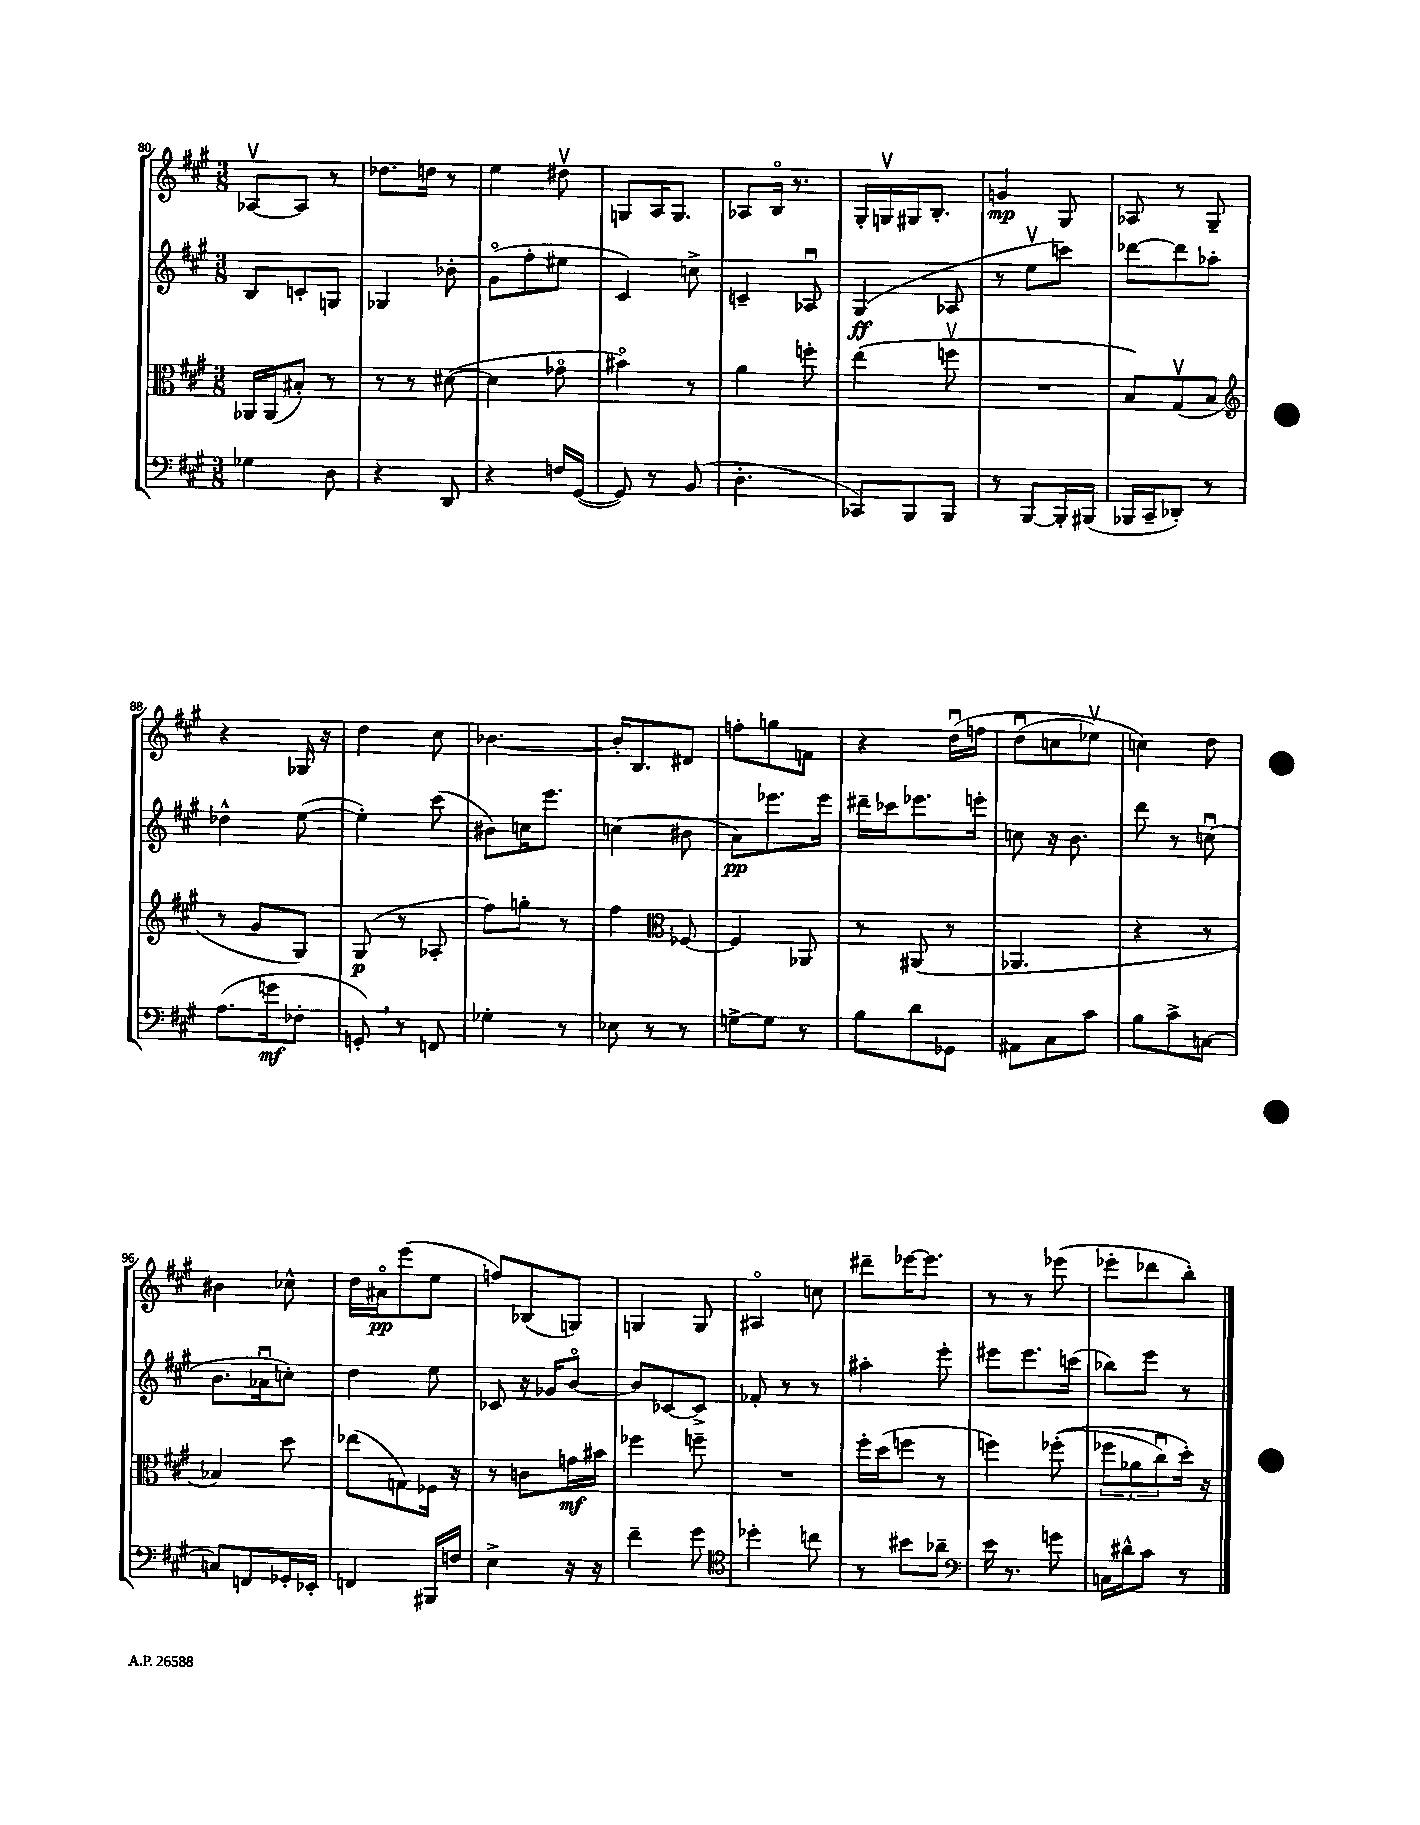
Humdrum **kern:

**kern	**dynam	**kern	**dynam	**kern	**dynam	**kern	**dynam
*part4	*part4	*part3	*part3	*part2	*part2	*part1	*part1
*staff4	*staff4	*staff3	*staff3	*staff2	*staff2	*staff1	*staff1
*clefF4	*	*clefC3	*	*clefG2	*	*clefG2	*
*k[f#c#g#]	*	*k[f#c#g#]	*	*k[f#c#g#]	*	*k[f#c#g#]	*
*M3/8	*	*M3/8	*	*M3/8	*	*M3/8	*
=80	=80	=80	=80	=80	=80	=80	=80
4G-X\	.	16AA-X/LL	.	8B/L	.	[8A-Xv/L	.
.	.	(16AA-/J	.	.	.	.	.
.	.	8B#X'/J)	.	8cn'/	.	8A-/J]	.
8D\	.	8r	.	8Gn/J	.	8r	.
=81	=81	=81	=81	=81	=81	=81	=81
4r	.	8r	.	4G-X/	.	8.dd-X\L	.
.	.	8r	.	.	.	.	.
.	.	.	.	.	.	16ddn\Jk	.
8DD/	.	([8d#X\	.	8b-X'\	.	8r	.
=82	=82	=82	=82	=82	=82	=82	=82
4r	.	4d#\]	.	(8g#\L	.	4ee\	.
.	.	.	.	8ff#'\	.	.	.
16Fn/LL	.	8g-X\	.	8ee#X\J	.	8dd#Xv\	.
([16GG#/JJ	.	.	.	.	.	.	.
=83	=83	=83	=83	=83	=83	=83	=83
8GG#/])	.	4b#X\)	.	4c#/)	.	8Gn/L	.
8r	.	.	.	.	.	16A/K	.
.	.	.	.	.	.	8.G/J	.
(8BB/	.	8r	.	8ccn^\	.	.	.
=84	=84	=84	=84	=84	=84	=84	=84
4.D'\	.	4a\	.	4cn~/	.	8A-X/L	.
.	.	.	.	.	.	16B/Jk	.
.	.	.	.	.	.	8.r	.
.	.	8ffn'\	.	8A-Xu/	.	.	.
=85	=85	=85	=85	=85	=85	=85	=85
8CC-X/L)	.	(4ee\	.	(4G#/	ff	16G#'/LL	.
.	.	.	.	.	.	16Gnv/	.
8BBB/	.	.	.	.	.	16G#X/J	.
.	.	.	.	.	.	8.B'/J	.
8BBB/J	.	8ffnv\	.	8A-X/	.	.	.
=86	=86	=86	=86	=86	=86	=86	=86
8r	.	4.r	.	8r	.	4gn/	mp
[8BBB/L	.	.	.	8eev\L	.	.	.
16BBB'/L]	.	.	.	8cccn\J)	.	8G#/	.
(16BBB#X/JJ	.	.	.	.	.	.	.
=87	=87	=87	=87	=87	=87	=87	=87
16BBB-X/LL	.	8B/L)	.	[8ddd-X\L	.	8A-X/	.
16CC#~/J	.	.	.	.	.	.	.
8DD-X'/J)	.	(8G#v/	.	8ddd-\]	.	8r	.
8r	.	8B/J	.	8aa-X'\J	.	8G#~/	.
!!LO:LB:g=z
=88	=88	=88	=88	=88	=88	=88	=88
*	*	*clefG2	*	*	*	*	*
(8.A\L	.	8r	.	4dd-X^^\	.	4r	.
.	.	8g#/L	.	.	.	.	.
16gn\k	mf	.	.	.	.	.	.
8F-X'\J	.	8G#/J)	.	([8ee\	.	16G-X/	.
.	.	.	.	.	.	16r	.
=89	=89	=89	=89	=89	=89	=89	=89
8GGn',/)	.	(8G#/	p	4ee'\])	.	4dd\	.
8r	.	8r	.	.	.	.	.
8FFn/	.	8A-X'/	.	(8ccc#\	.	8cc#\	.
=90	=90	=90	=90	=90	=90	=90	=90
4G-X'\	.	8ff#\L)	.	8b#X\L)	.	[4.b-X\	.
.	.	8ggn'\J	.	16ccn\K	.	.	.
.	.	.	.	8.eee\J	.	.	.
8r	.	8r	.	.	.	.	.
=91	=91	=91	=91	=91	=91	=91	=91
8E-X\	.	4ff#\	.	(4ccn\	.	16b-'/KL]	.
.	.	.	.	.	.	8.B/	.
8r	.	.	.	.	.	.	.
*	*	*clefC3	*	*	*	*	*
8r	.	[8F-X/	.	8b#X\	.	8d#X/J	.
=92	=92	=92	=92	=92	=92	=92	=92
[8Gn^\L	.	4F-/]	.	8a\L)	pp	8ffn'\L	.
8G\J]	.	.	.	8.eee-X\	.	8ggn\	.
8r	.	8AA-X/	.	.	.	8fn\J	.
.	.	.	.	16eee-\Jk	.	.	.
=93	=93	=93	=93	=93	=93	=93	=93
8B\L	.	8r	.	16ddd#X~\LL	.	4r	.
.	.	.	.	16ccc-X\J	.	.	.
8d\	.	(8AA#X/	.	8.eee-X\	.	.	.
8GG-X\J	.	8r	.	.	.	(16ddu\LL	.
.	.	.	.	16eeen'\Jk	.	16ffn\JJ	.
=94	=94	=94	=94	=94	=94	=94	=94
8AA#X\L	.	4.AA-X/	.	8ccn\	.	(8ddu\L	.
8C#\	.	.	.	16r	.	8ccn\	.
.	.	.	.	8.b\	.	.	.
8c#\J	.	.	.	.	.	8ee-Xv\J)	.
=95	=95	=95	=95	=95	=95	=95	=95
8B\L	.	4r	.	8ddd\	.	4ccn\)	.
8c#^\	.	.	.	8r	.	.	.
[8Cn\J	.	8r	.	(8ccnu\	.	8dd\	.
!!LO:LB:g=z
=96	=96	=96	=96	=96	=96	=96	=96
8Cn/L]	.	4B-X/)	.	8.b\L	.	4b#X\	.
8FFn/	.	.	.	.	.	.	.
.	.	.	.	16a-Xu\k	.	.	.
16GG-X'/L	.	8dd\	.	8ccn'\J)	.	8cc-X^^\	.
16EE-X'/JJ	.	.	.	.	.	.	.
=97	=97	=97	=97	=97	=97	=97	=97
4FFn/	.	(8ee-X\L	.	4dd\	.	16dd\LL	.
.	.	.	.	.	.	16a#X\J	pp
.	.	8Gn\)	.	.	.	(8eee\	.
16BBB#X/LL	.	16F-X\Jk	.	8ee\	.	8ee\J	.
16Fn/JJ	.	16r	.	.	.	.	.
=98	=98	=98	=98	=98	=98	=98	=98
4E^\	.	8r	.	8c-X/	.	8ffn/L)	.
.	.	8cn\L	.	16r	.	(8B-X/	.
.	.	.	.	16g-X/KL	.	.	.
16r	.	16gn\L	mf	[8b/J	.	8Gn/J)	.
16r	.	16b#X\JJ	.	.	.	.	.
=99	=99	=99	=99	=99	=99	=99	=99
4f#~\	.	4ff-X\	.	8b/L]	.	4Gn/	.
.	.	.	.	[8c-X/	.	.	.
8g#\	.	8ffn~\	.	8c-^/J]	.	8G/	.
=100	=100	=100	=100	=100	=100	=100	=100
*clefC4	*	*	*	*	*	*	*
4dd-X'\	.	4.r	.	8f-X'/	.	4A#X/	.
.	.	.	.	8r	.	.	.
8ccn\	.	.	.	8r	.	8ccn\	.
=101	=101	=101	=101	=101	=101	=101	=101
8r	.	16ff#'\LL	.	4aa#X'\	.	8ddd#X~\L	.
.	.	(16dd\J	.	.	.	.	.
8b#X\L	.	8ffn\J	.	.	.	[16eee-X\K	.
.	.	.	.	.	.	8.eee-\J]	.
8a-X~\J	.	8r	.	8eee'\	.	.	.
=102	=102	=102	=102	=102	=102	=102	=102
*clefF4	*	*	*	*	*	*	*
16e\	.	4ffn\)	.	8eee#X\L	.	8r	.
8.r	.	.	.	.	.	.	.
.	.	.	.	8.eee#\	.	8r	.
8gn\	.	((8ff-X'\	.	.	.	(8eee-X\	.
.	.	.	.	(16cccn\Jk	.	.	.
=103	=103	=103	=103	=103	=103	=103	=103
16Cn\LL	.	12ff-X\L	.	8bb-X\L)	.	8eee-X'\L	.
16d#X^^\J	.	.	.	.	.	.	.
.	.	12a-X\	.	.	.	.	.
8c#\J	.	.	.	8eee\J	.	8ddd-X\	.
.	.	12cc#u\)	.	.	.	.	.
8r	.	16dd'\Jk)	.	8r	.	8bb'\J)	.
.	.	16r	.	.	.	.	.
==	==	==	==	==	==	==	==
*-	*-	*-	*-	*-	*-	*-	*-
